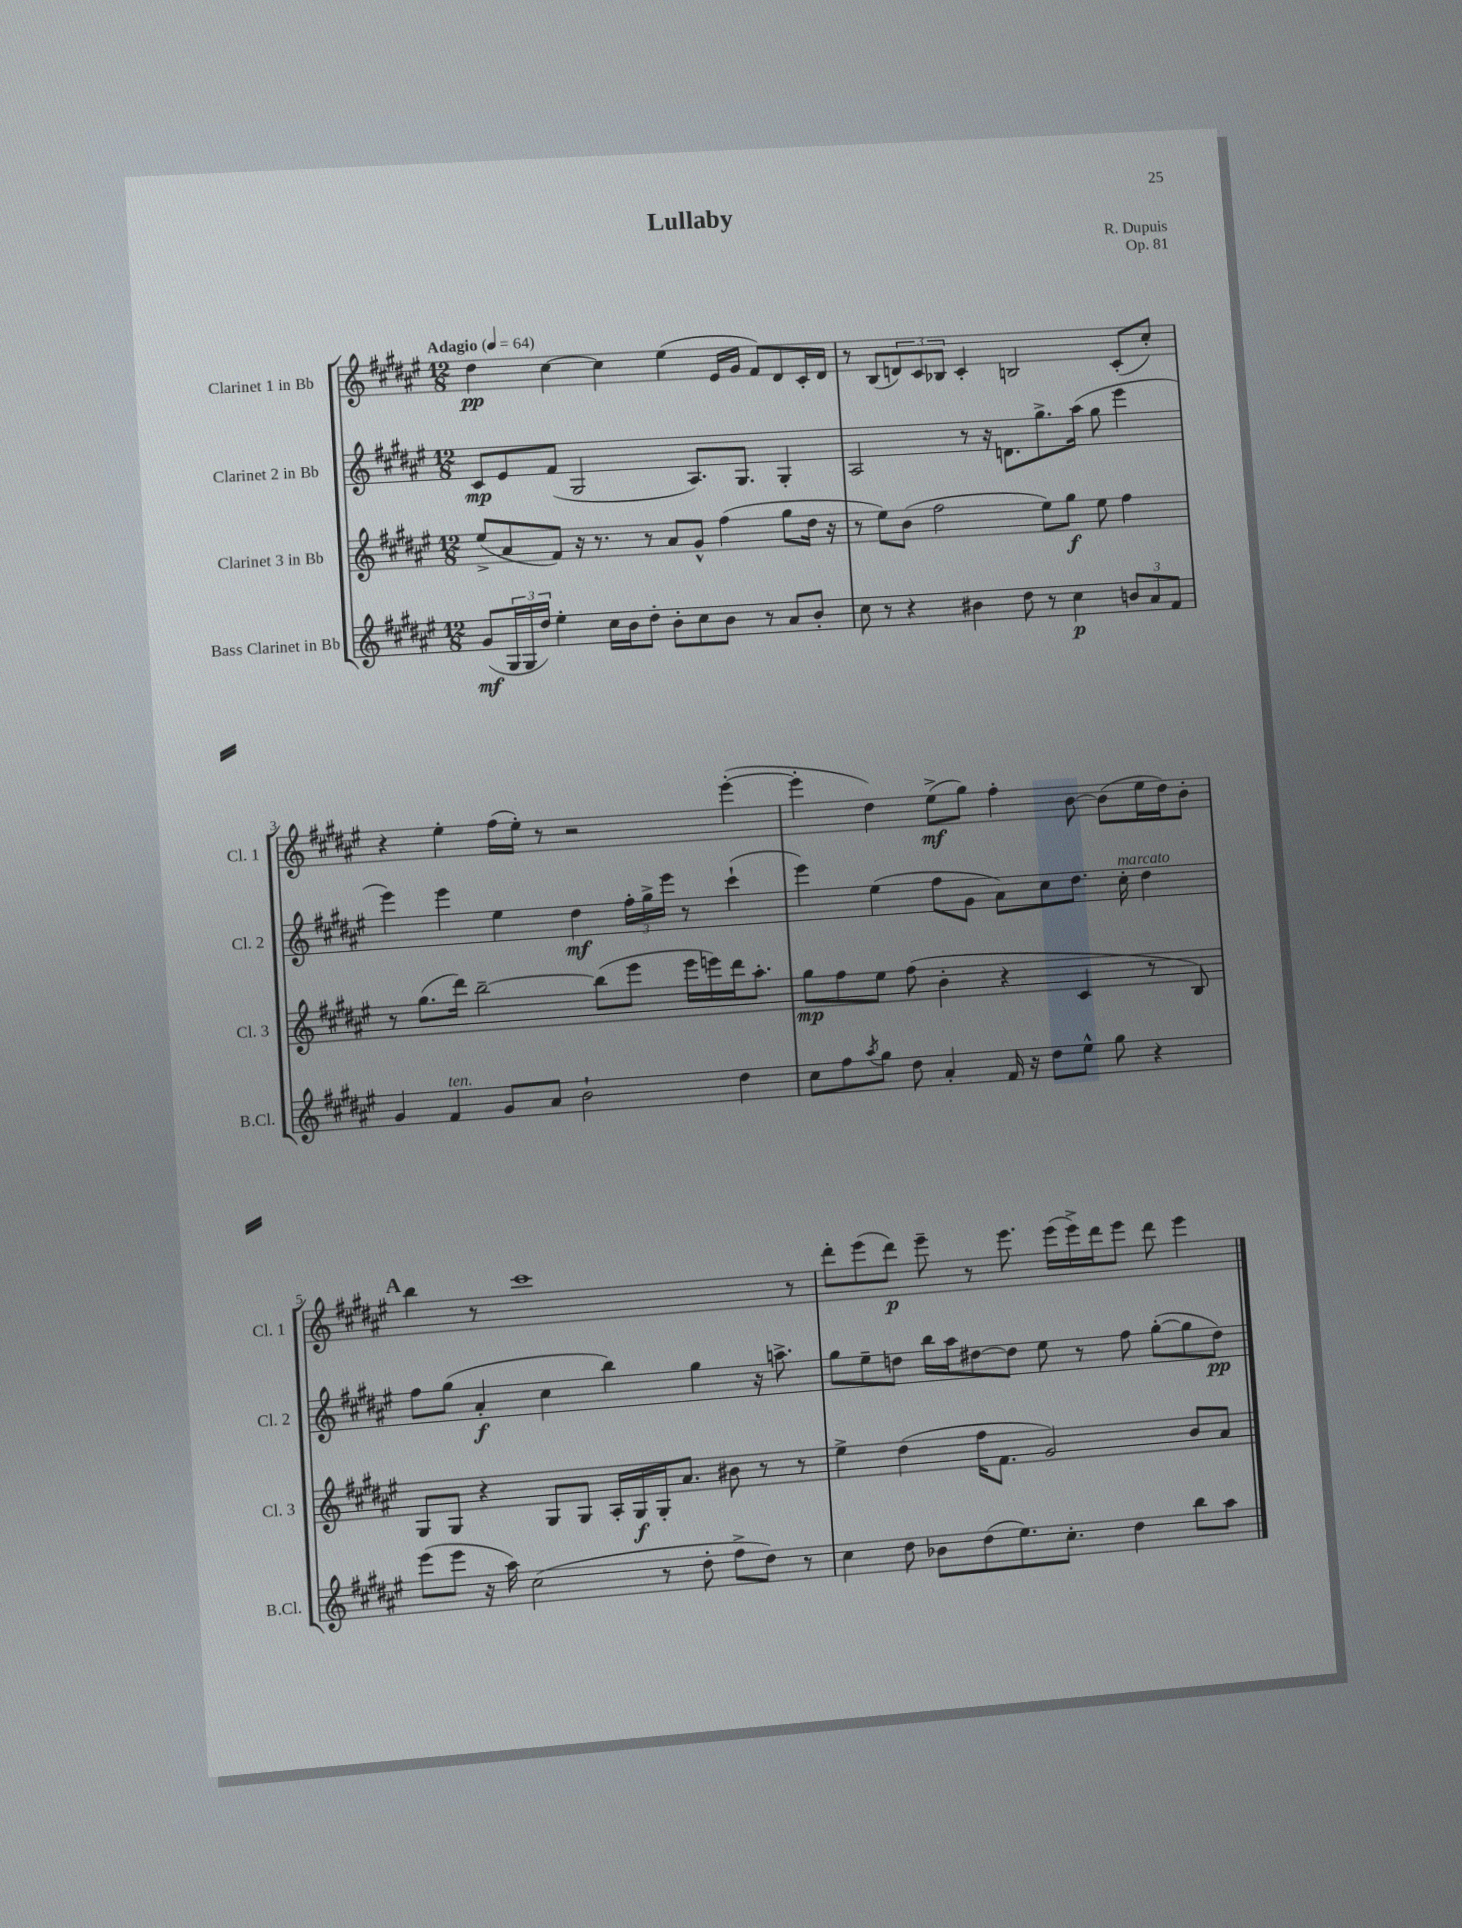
\header { title = "Lullaby" composer = "R. Dupuis" opus = "Op. 81" }
<<
\new StaffGroup <<
\new Staff = "s0" \with { instrumentName = "Clarinet 1 in Bb" shortInstrumentName = "Cl. 1" } {
    \clef treble \key fis \major \numericTimeSignature \time 12/8 \tempo "Adagio" 4 = 64
    dis''4\pp cis''4~ cis''4 eis''4( eis'16 gis'16 fis'8) dis'8 cis'16-. dis'16 |
    r8 b8( \tuplet 3/2 { d'8) cis'8 bes8 } cis'4-. b2 cis'8-.( cis''8-.) |
    r4 eis''4-. fis''16( eis''16-.) r8 r2 eis'''4~-.( |
    eis'''4-. dis''4) eis''8->\mf( gis''8) fis''4-. b'8~ b'8( eis''16 dis''16) b'8-. |
    \mark \markup { \bold "A" } b''4 r8 cis'''1 r8 |
    dis'''8-. eis'''8( dis'''8\p) eis'''8-- r8 eis'''8. eis'''16( eis'''16->) dis'''16 eis'''8 dis'''8 eis'''4 \bar "|." |
}
\new Staff = "s1" \with { instrumentName = "Clarinet 2 in Bb" shortInstrumentName = "Cl. 2" } {
    \clef treble \key fis \major \numericTimeSignature \time 12/8
    cis'8\mp eis'8 fis'8( gis2 ais8.) gis8. gis4-. |
    ais2 r8 r16 d'8. gis''8.-> ais''16( gis''8 eis'''4 |
    eis'''4) eis'''4 eis''4 dis''4\mf \tuplet 3/2 { fis''16-. gis''16-> eis'''16 } r8 cis'''4-!( |
    eis'''4) eis''4( fis''8 gis'8 ais'8) cis''8 dis''8. cis''16-.^\markup { \italic "marcato" } dis''4 |
    \mark \markup { \bold "A" } fis''8 gis''8( ais'4-.\f cis''4 b''4) gis''4 r16 a''8.-> |
    gis''8 eis''8-- d''8 b''16 ais''16 dis''8~ dis''8 eis''8 r8 fis''8 gis''8~-.( gis''8 dis''8\pp) \bar "|." |
}
\new Staff = "s2" \with { instrumentName = "Clarinet 3 in Bb" shortInstrumentName = "Cl. 3" } {
    \clef treble \key fis \major \numericTimeSignature \time 12/8
    eis''8->( ais'8 fis'8) r16 r8. r8 ais'8 gis'8-^ fis''4( gis''8 dis''16 r16 |
    r8 eis''8) b'8( fis''2 eis''8) gis''8\f eis''8 fis''4 |
    r8 gis''8.( dis'''16) b''2~-- b''8( eis'''8 eis'''16 e'''16) dis'''16 ais''8.-. |
    gis''8\mp fis''8 eis''8 fis''8( b'4-. r4 cis'4 r8 b8) |
    \mark \markup { \bold "A" } gis8 gis8 r4 gis8 gis8 ais16-. gis16\f gis16-. ais'8. bis'8 r8 r8 |
    eis''4-> dis''4( fis''16 fis'8. gis'2) b'8 ais'8 \bar "|." |
}
\new Staff = "s3" \with { instrumentName = "Bass Clarinet in Bb" shortInstrumentName = "B.Cl." } {
    \clef treble \key fis \major \numericTimeSignature \time 12/8
    gis'8\mf( \tuplet 3/2 { gis16 gis16 dis''16) } eis''4-. cis''16 b'16 dis''8-. b'8-. cis''8 b'8 r8 ais'8 b'8-. |
    cis''8 r8 r4 bis'4 dis''8 r8 cis''4\p \tuplet 3/2 { b'8 ais'8 fis'8 } |
    gis'4 fis'4^\markup { \italic "ten." } gis'8 ais'8 b'2-! dis''4 |
    cis''8 fis''8 \acciaccatura { ais''8 } gis''8 dis''8 ais'4-. fis'16 r16 dis''8 eis''8-^ gis''8 r4 |
    \mark \markup { \bold "A" } eis'''8( eis'''8 r16 ais''16) cis''2( r8 dis''8-. fis''8-> dis''8) r8 |
    cis''4 dis''8 bes'8 dis''8( eis''8.) cis''8.-. dis''4 b''8 ais''8 \bar "|." |
}
>>
>>
